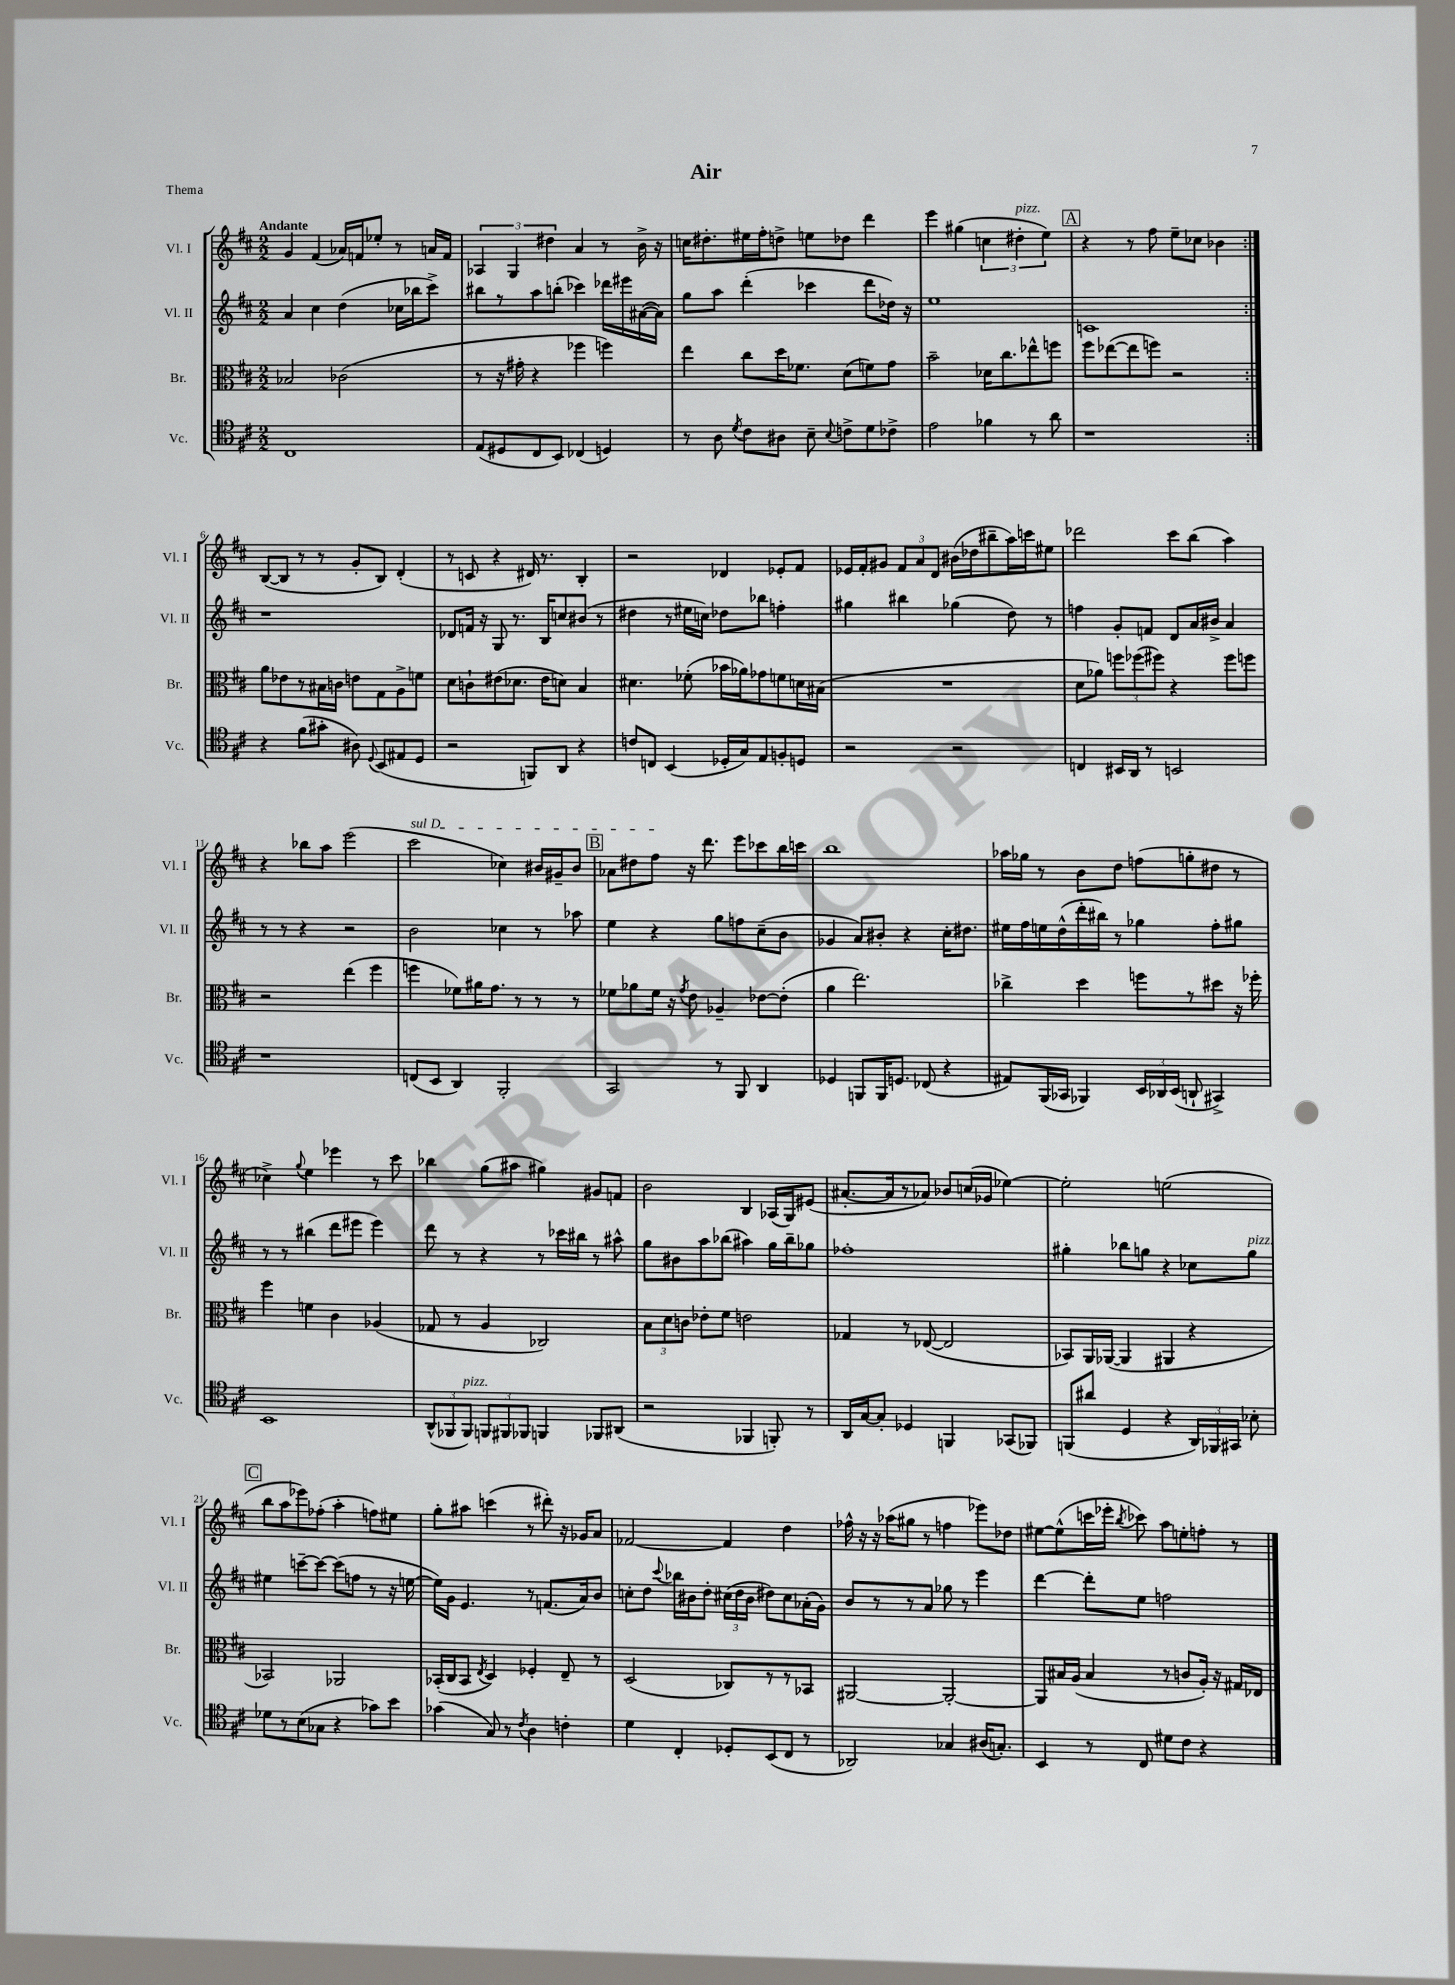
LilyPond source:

\header { title = "Air" piece = "Thema" }
<<
\new StaffGroup <<
\new Staff = "s0" \with { instrumentName = "Vl. I" shortInstrumentName = "Vl. I" } {
    \clef treble \key d \major \numericTimeSignature \time 2/2 \tempo "Andante"
    \autoBeamOff \repeat volta 2 { g'4 fis'4( aes'16[) f'16 ees''8]-. r8 a'16[ f'16] |
    \tuplet 3/2 { aes4 g4 dis''4 } a'4 r8 b'16-> r16 |
    c''16[ dis''8.-. eis''16 fis''16-. d''8]-> e''8[ des''8] d'''4 |
    e'''4 gis''4( \tuplet 3/2 { c''4 dis''4-.^\markup { \italic "pizz." } e''4) } |
    \mark \markup { \box "A" } r4 r8 fis''8 e''8[-- ces''8] bes'4 | }
    b8[~( b8] r8 r8 g'8[-. b8]) d'4-.( |
    r8 c'8 r4 dis'16) r8. b4-. |
    r2 des'4 ees'8[-. fis'8] |
    ees'16[ fis'16-. gis'8] \tuplet 3/2 { fis'8[ a'8 d'8] } bis'16[( des''16 bis''8-- a''16) c'''16 eis''8] |
    des'''2 cis'''8[ b''8]( a''4) |
    r4 bes''8[ a''8] e'''2( |
    \once \override TextSpanner.bound-details.left.text = \markup { \italic "sul D" } cis'''2\startTextSpan ces''4) bis'16[ gis'16-- bis'8] |
    \mark \markup { \box "B" } aes'8[ dis''8 fis''8]\stopTextSpan r16 d'''8. e'''8[ ces'''8 b''16 c'''16] |
    b''1 |
    aes''16[ ges''16] r8 b'8[ d''8] f''8[( g''8-. dis''8] r8 |
    ces''4->) \appoggiatura { g''8 } e''4 ees'''4 r8 cis'''8 |
    bes''4 g''8[( ais''8] gis''4) gis'8[ f'8] |
    b'2 b4 aes16[( g16) eis'8]( |
    ais'8.[~-. ais'16 r8 aes'8]) bes'8[ c''16( ges'16] ees''4~) |
    ees''2-. e''2( |
    \mark \markup { \box "C" } b''8[ a''8 ees'''8) fes''8]-.( a''4-. f''8[) eis''8] |
    g''8[-. ais''8] c'''4( r8 dis'''8-.) r16 ges'16[ a'8] |
    fes'2~ fes'4 d''4 |
    fes''16-^ r16 r16 aes''16[( gis''8] r8 f''4 ees'''8[) des''8] |
    eis''8[~ eis''8-^( c'''16 ees'''16]-. \acciaccatura { b''8 } ces'''8) a''8[ e''8-. f''8]-. r8 \bar "|." |
}
\new Staff = "s1" \with { instrumentName = "Vl. II" shortInstrumentName = "Vl. II" } {
    \clef treble \key d \major \numericTimeSignature \time 2/2
    \autoBeamOff \repeat volta 2 { a'4 cis''4 d''4( ces''16[ bes''16 cis'''8]->) |
    bis''8[ r8 a''8 b''8]-.( ces'''4) des'''16[ eis'''16 ais'16~( ais'16]) |
    g''8[ a''8] d'''4-.( ces'''4 d'''8[ des''16]) r16 |
    e''1 |
    \mark \markup { \box "A" } c'1 | }
    r1 |
    des'8[ f'16] r16 g8 r8. b16[ c''8 bis'8]( r8 |
    dis''4 r8 eis''16[ c''16]) des''8[ bes''8] f''4-. |
    gis''4 bis''4 ges''4( d''8) r8 |
    f''4 g'8[-. f'8] d'8[ a'16 bis'16]-> a'4 |
    r8 r8 r4 r2 |
    b'2 ces''4 r8 aes''8 |
    \mark \markup { \box "B" } e''4 r4 g''8[ f''8 cis''8--( b'8] |
    ges'4 a'8[) bis'8]-. r4 cis''16[-. dis''8.] |
    eis''16[ fis''16 e''16 d''16-^( d'''16-. bis''16]) r8 ges''4 fis''8[-. gis''8] |
    r8 r8 bis''4( d'''8[ eis'''8] eis'''4) |
    d'''8 r8 r4 r8 ces'''16[ bis''16] r8 ais''8-^ |
    g''8[ bis'8 a''8 bes''8]( ais''4) g''16[ bes''16-- ges''8] |
    fes''1-. |
    gis''4-. bes''8[ g''8] r4 ces''8[ g''8]^\markup { \italic "pizz." } |
    \mark \markup { \box "C" } eis''4 c'''8[~-- c'''8]~ c'''8[( f''8] r8 r16 e''16~ |
    e''16[) g'16] e'4. r8 f'8.[( a'16) b'8] |
    c''8[-. d''8] \appoggiatura { cis'''8 } bes''16[ bis'16 d''8]-. \tuplet 3/2 { cis''16[( d''16 bis'16] } dis''8[) cis''8 aes'16-.( g'16]) |
    b'8[ r8 r8 a'8] ges''8 r8 e'''4 |
    d'''4~ d'''8[-. e''8] f''2 \bar "|." |
}
\new Staff = "s2" \with { instrumentName = "Br." shortInstrumentName = "Br." } {
    \clef alto \key d \major \numericTimeSignature \time 2/2
    \autoBeamOff \repeat volta 2 { bes2 ces'2( |
    r8 r16 gis'16-. r4 fes''4 f''4) |
    e''4 cis''8[ d''16 fes'8.] d'8[( f'8) g'8] |
    b'2-- des'16[ cis''8. ees''8-^ f''8] |
    \mark \markup { \box "A" } fis''8[ ees''8~( ees''8 f''8]) r2 | }
    a'8[ ees'8 r8 bis16 c'16] e'8[ g8 a8-> f'8] |
    d'8[ c'8-! eis'8( des'8.] eis'16[ d'8]) b4 |
    dis'4. fes'8-.( bes'16[ aes'16) ges'8 f'8 d'16 bis16]( |
    R1 |
    d'8[ aes'8]) \tuplet 3/2 { f''8[ fes''8( fis''8]) } r4 fis''8[ f''8] |
    r2 e''4( fis''4 |
    f''4 fes'8[) ais'16 g'8.] r8 r8 r8 |
    \mark \markup { \box "B" } fes'8[ aes'8 fes'16] r16 \acciaccatura { g'8 } e'8 aes4-- ees'8[~ ees'8]-.( |
    a'4 e''2.) |
    ces''4-> d''4 f''8[ r8 dis''8] r16 fes''16-. |
    fis''4 f'4 cis'4 aes4( |
    ges8 r8 a4 ces2) |
    \tuplet 3/2 { b8[ d'8 c'8] } ees'8[-. fis'8] e'2 |
    ges4 r8 ees8~( ees2 |
    bes,8[) a,16 aes,16]~( aes,4 ais,4 r4 |
    \mark \markup { \box "C" } bes,2) aes,2 |
    bes,16[-.( cis16 bes,8] \acciaccatura { e8 } d4) fes4-. e8-- r8 |
    d2( ces8[) r8 r8 bes,8] |
    ais,2~ ais,2~-. |
    ais,8[ bis16 a16]( bis4 r8 c'8[ a16]-.) r16 gis16[ ees16] \bar "|." |
}
\new Staff = "s3" \with { instrumentName = "Vc." shortInstrumentName = "Vc." } {
    \clef tenor \key d \major \numericTimeSignature \time 2/2
    \autoBeamOff \repeat volta 2 { cis1 |
    e8[( dis8 cis8 b,8]) ces4( d4) |
    r8 a8 \acciaccatura { d'8 } cis'8[ ais8] b8-- \appoggiatura { b8 } c'8[-> d'8 ces'8]-> |
    e'2 fes'4 r8 a'8 |
    \mark \markup { \box "A" } r1 | }
    r4 fis'8[( gis'8]-. ais8) \appoggiatura { d8 } b,8[( eis8 d8] |
    r2 f,8[) a,8] r4 |
    c'8[ c8] b,4( des16[-. g16) e8 f8-. d8] |
    r2 r2 |
    c4 bis,16[ a,16] r8 b,2 |
    r1 |
    c8[( b,8] a,4) fis,2-. |
    \mark \markup { \box "B" } g,2 r8 fis,8 a,4 |
    des4 f,8[ f,16 d8.] ces8( r4 |
    eis8[) fis,16( ges,16] fes,4) \tuplet 3/2 { b,16[ aes,16 b,16]( } a,8-! gis,4->) |
    b,1 |
    \tuplet 3/2 { a,8[-^( fes,8 fes,8]^\markup { \italic "pizz." }) } \tuplet 3/2 { f,8[ fis,8 fes,8] } f,4 fes,8[ ais,8]( |
    r2 fes,4 f,8-.) r8 |
    a,16[ g16~ g8]-. des4 f,4 ges,8[( fes,8]) |
    f,8[( ais'8] d4 r4 \tuplet 3/2 { a,16[) fes,16 gis,16] } bes8-. |
    \mark \markup { \box "C" } des'8[ r8 b8( ges8] r4 ges'8[) b'8] |
    ges'4( g8) r8 \acciaccatura { cis'8 } a4 c'4-. |
    d'4 cis4-. des8[-. b,8( cis8] r8 |
    aes,2) ges4 ais16[( g8.]-.) |
    b,4 r8 cis8 dis'8[ cis'8] r4 \bar "|." |
}
>>
>>
